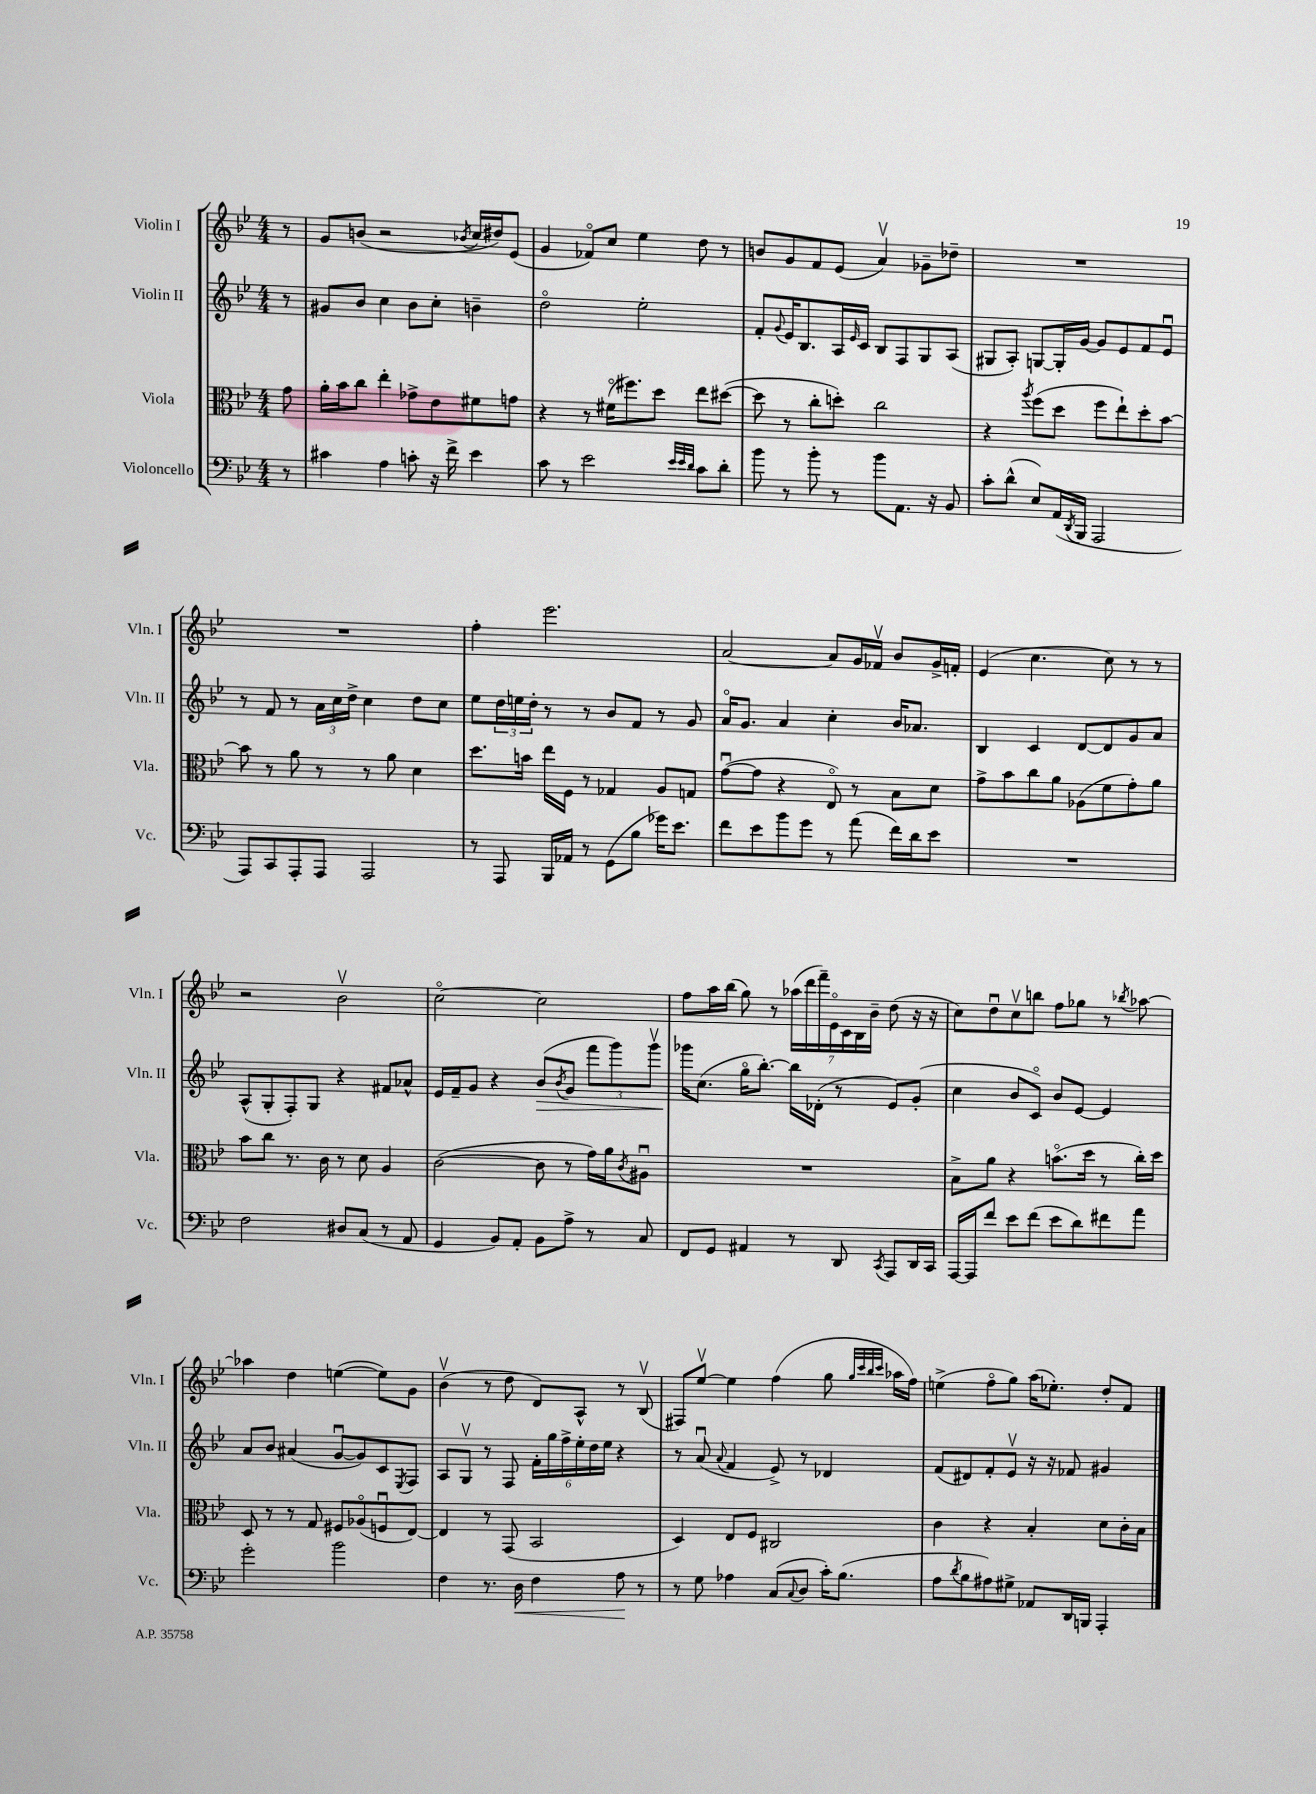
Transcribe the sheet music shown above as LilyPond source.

<<
\new StaffGroup <<
\new Staff = "s0" \with { instrumentName = "Violin I" shortInstrumentName = "Vln. I" } {
    \clef treble \key bes \major \numericTimeSignature \time 4/4 \partial 8
    r8 |
    g'8 b'8( r2 \acciaccatura { bes'8 } c''16 dis''16) ees'8( |
    g'4 fes'8\flageolet) c''8 ees''4 d''8 r8 |
    b'8 g'8 f'8 ees'8( a'4\upbow) ges'8-- des''8-- |
    R1 |
    R1 |
    f''4-. ees'''2. |
    a'2~ a'8 g'16 fes'16\upbow bes'8 g'16-> f'16-. |
    ees'4( c''4. c''8) r8 r8 |
    r2 bes'2\upbow |
    c''2~\flageolet c''2 |
    f''8 a''16 bes''16( g''8) r8 \tuplet 7/4 { aes''16( d'''16 f'''16--) ees'16\flageolet c'16 bes16 bes'16-- } d''8( r16 r16 |
    c''8) d''8\downbow c''8\upbow b''8 f''8 ges''8 r8 \acciaccatura { bes''8 } aes''8~ |
    aes''4 d''4 e''4~( e''8) g'8 |
    bes'4\upbow( r8 d''8 d'8) a8-^ r8 bes8\upbow( |
    fis8) ees''8~\upbow ees''4 f''4( g''8 \grace { g''32 c'''32 bes''32 c'''32 } aes''16 f''16) |
    e''4->( f''8\flageolet g''8) a''16( ees''8.-.) d''8-. f'8 \bar "|." |
}
\new Staff = "s1" \with { instrumentName = "Violin II" shortInstrumentName = "Vln. II" } {
    \clef treble \key bes \major \numericTimeSignature \time 4/4 \partial 8
    r8 |
    gis'8 bes'8 c''4 bes'8 c''8-. b'4-- |
    d''2\flageolet ees''2-. |
    f'8-. \appoggiatura { g'8 } ees'16 bes8. a16 \grace { ees'16 } c'16 bes8 f8 g8 a8( |
    gis8 a8-.) g8~ g16-. g'16~ g'8 ees'8 f'8 ees'8\downbow |
    r8 f'8 r8 \tuplet 3/2 { a'16 c''16 d''16-> } c''4 d''8 c''8 |
    ees''8 \tuplet 3/2 { d''16 e''16 d''16-. } r8 r8 bes'8 f'8 r8 g'8 |
    a'16\flageolet g'8. a'4 c''4-. bes'16 aes'8. |
    bes4 c'4 d'8~ d'8 g'8 a'8 |
    a8-^( g8-. f8-.) g8 r4 fis'8 aes'8-^ |
    ees'16 f'16-- g'8 r4 bes'8\>( \acciaccatura { bes'8 } g'8 \tuplet 3/2 { f'''8 g'''8) g'''8\upbow } |
    ges'''16\! c''8.( g''16\flageolet bes''8.~-.) bes''16 des'16-.( r8 ees'8) g'8-.( |
    c''4 bes'8 c'8\flageolet) bes'8 ees'8~ ees'4 |
    a'8 bes'8 ais'4( g'8~\downbow g'8) c'8 \acciaccatura { ees8 } f8 |
    a8 g8\upbow r8 f8 \tuplet 6/4 { f'16-. g''16 f''16-> ees''16-. d''16 ees''16 } r4 |
    r8 a'8\downbow( \appoggiatura { a'8 } f'4 ees'8->) r8 des'4 |
    f'8( dis'8) f'8-. ees'8\upbow r16 r16 fes'8 gis'4 \bar "|." |
}
\new Staff = "s2" \with { instrumentName = "Viola" shortInstrumentName = "Vla." } {
    \clef alto \key bes \major \numericTimeSignature \time 4/4 \partial 8
    g'8 |
    a'16-. bes'16 c''8 ees''4-. ges'8-> ees'8 fis'8 g'8 |
    r4 r8 fis'16\flageolet( fis''8.) d''8 ees''8 dis''8~( |
    dis''8 r8 c''8-. d''8-.) c''2 |
    r4 \acciaccatura { a''8 } f''8( d''8 f''8 ees''8-!) d''8-. bes'8~ |
    bes'8 r8 a'8 r8 r8 a'8 d'4 |
    d''8. b'16 ees''16 f16 r8 ges4 a8 g8 |
    g'8~\downbow( g'8 r4 ees8\flageolet) r8 bes8 d'8 |
    g'8-> bes'8 c''8 a'8 aes8( f'8 g'8-.) a'8 |
    bes'8 c''8 r8. c'16 r8 d'8 a4 |
    c'2~( c'8 r8 g'16) a'16 \acciaccatura { c'8 } ais8\downbow |
    R1 |
    bes8-> a'8 r4 b'8.\flageolet( d''16 r8 c''16-.) d''16 |
    d8 r8 r8 g8 fis8 aes8\flageolet( f8\downbow ees8~) |
    ees4 r8 g,8( bes,2 |
    d4) ees8 f8 cis2 |
    c'4 r4 bes4-. d'8 c'16-. bes16 \bar "|." |
}
\new Staff = "s3" \with { instrumentName = "Violoncello" shortInstrumentName = "Vc." } {
    \clef bass \key bes \major \numericTimeSignature \time 4/4 \partial 8
    r8 |
    cis'4 a4 c'8-. r16 f'16-> ees'4 |
    c'8 r8 ees'2 \grace { ees'32 ees'32 d'32 } c'8 d'8-. |
    bes'8 r8 bes'8-. r8 bes'8 a,8. r16 bes,8 |
    c'8-. d'8-^( ees8) a,16( \acciaccatura { d,8 } bes,,16 a,,2 |
    a,,8) c,8 a,,8-. a,,8 a,,2 |
    r8 a,,8 bes,,16 aes,16 r8 g,8( bes8 ges'16) ees'8. |
    f'8 ees'8 bes'8 g'8 r8 a'8( f'16) d'16 ees'8 |
    R1 |
    f2 dis8 c8( r8 a,8 |
    g,4 bes,8) a,8-. bes,8 a8-> r8 c8 |
    f,8 g,8 ais,4 r8 d,8 \acciaccatura { c,8 } a,,8 d,16 c,16 |
    a,,16~ a,,16 f'8 ees'8 f'8( ees'8 d'8) fis'8 a'8 |
    g'2-. bes'2 |
    f4 r8. d16\< f4 a8\! r8 |
    r8 g8 aes4 c8( \appoggiatura { c8 } d8 c'16-.) bes8.( |
    a8 \acciaccatura { d'8 } bes8 ais8) gis8-> aes,8 d,16 b,,16 a,,4-. \bar "|." |
}
>>
>>
\layout { \context { \Score \remove "Bar_number_engraver" } }
